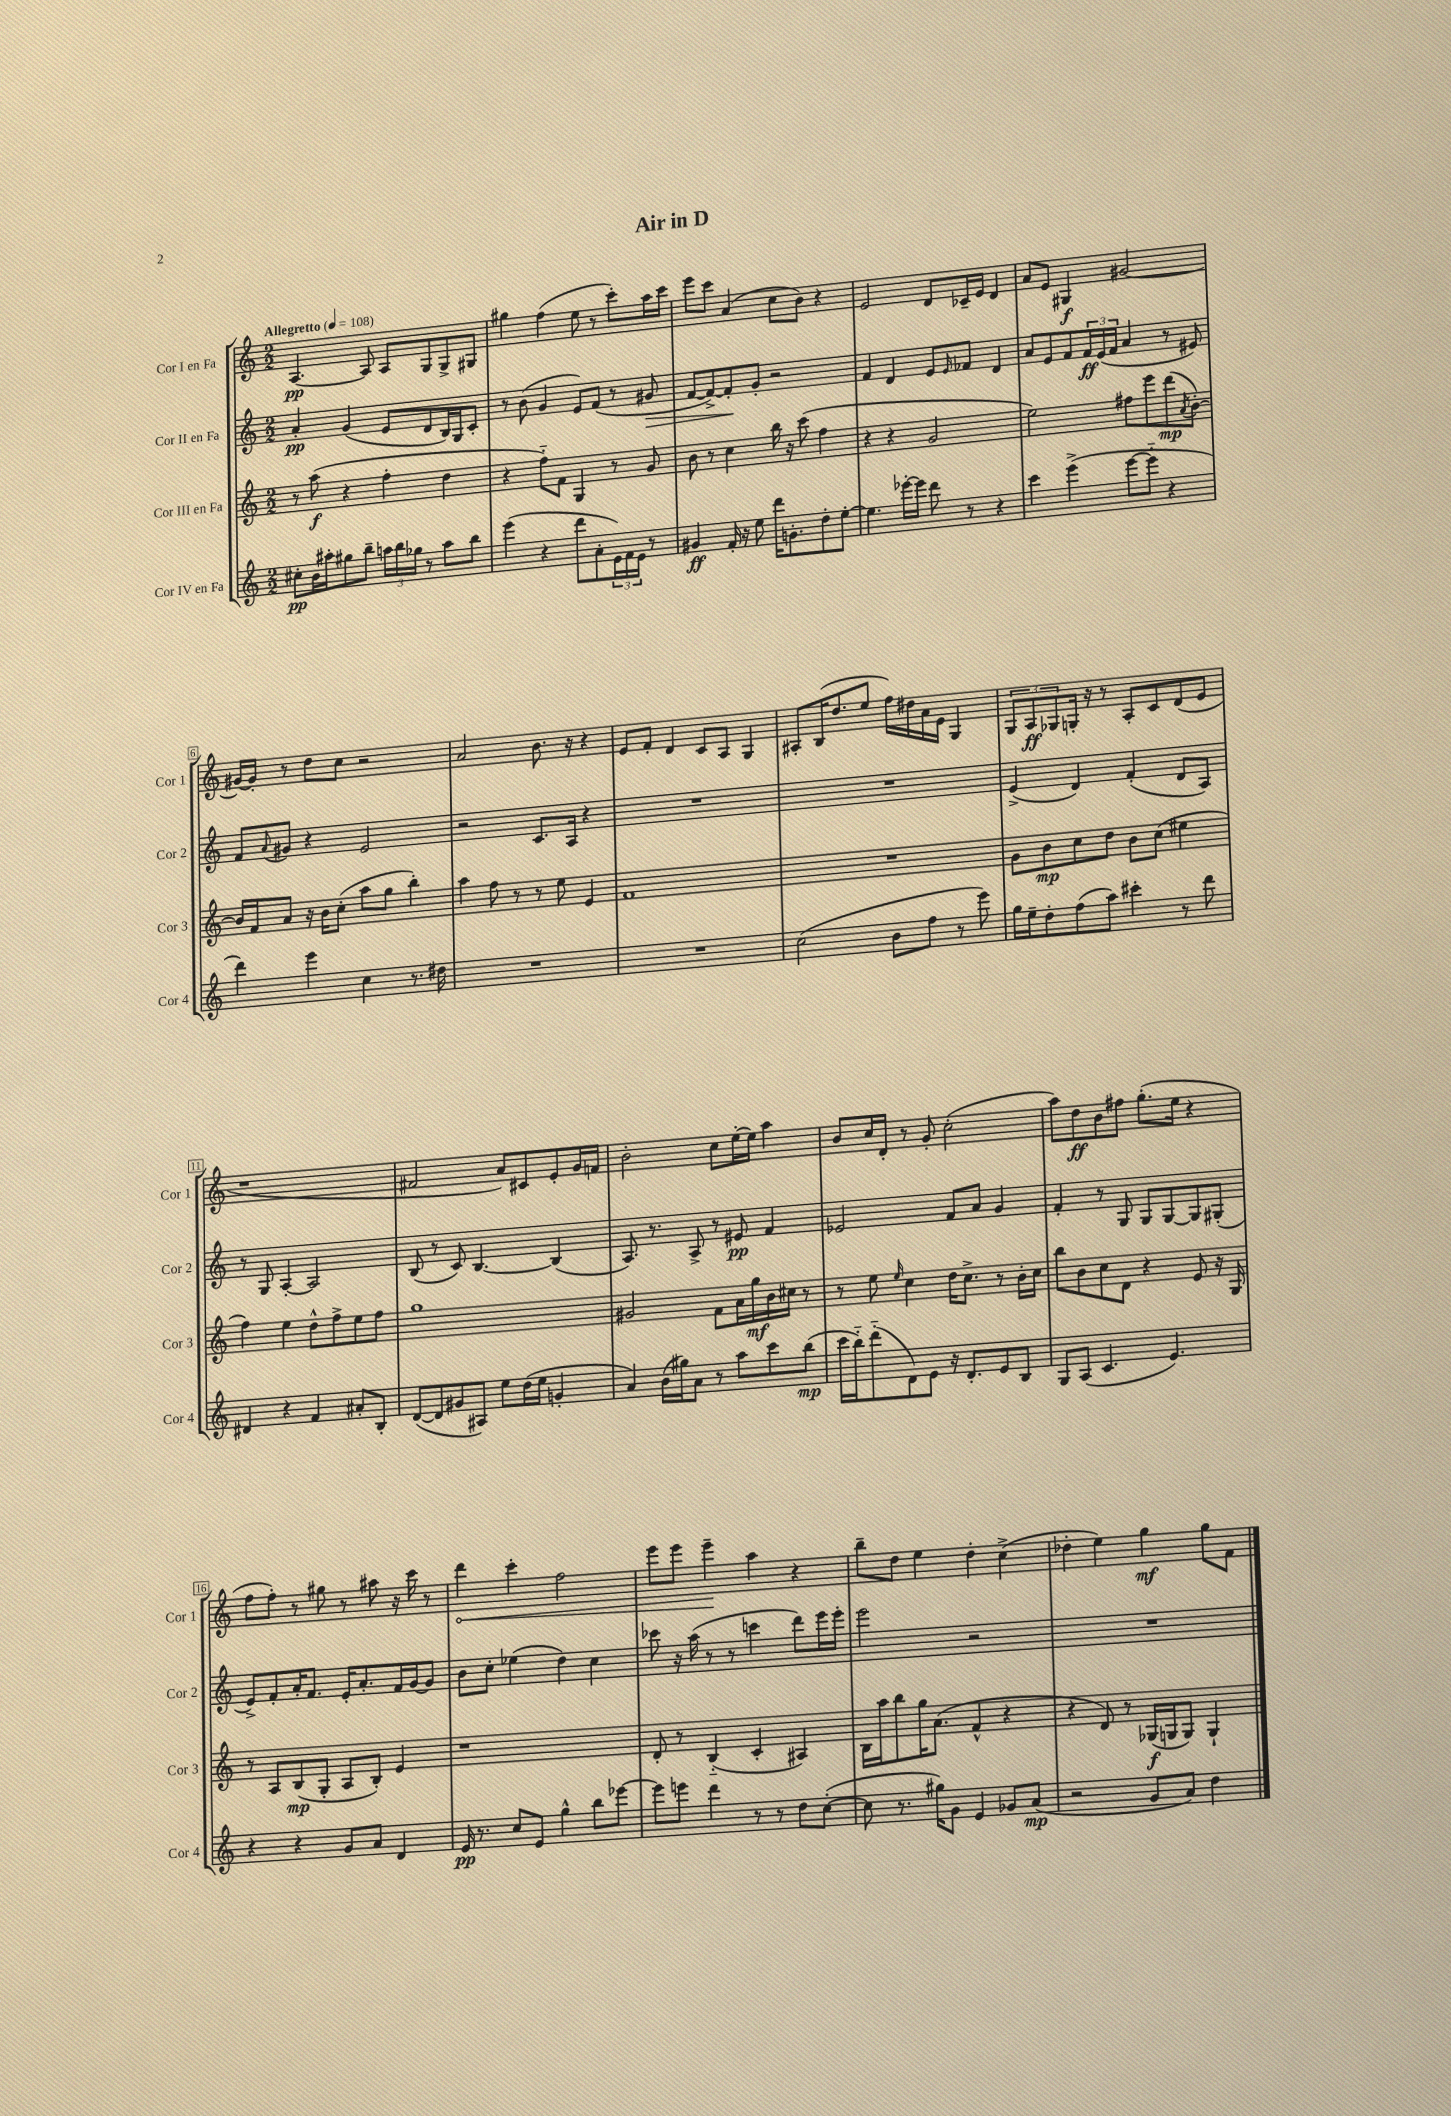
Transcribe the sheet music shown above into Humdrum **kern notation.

**kern	**kern	**kern	**kern
*staff4	*staff3	*staff2	*staff1
*clefG2	*clefG2	*clefG2	*clefG2
*k[]	*k[]	*k[]	*k[]
*M2/2	*M2/2	*M2/2	*M2/2
*MM108	*MM108	*MM108	*MM108
8cc#'\L	8r	4a'/	[4.A/
16b\L	(8aa\	.	.
16aa#'\J	.	.	.
8gg#\	4r	(4g/	.
8bb~\J	.	.	8A/]
24aa\LL	4ff'\	8e/L	8A/L
24bb\	.	.	.
24gg-\JJ	.	.	.
8r	.	8d/	8G/
8aa\L	4dd\	16B/L)	8G^/
.	.	16G/J	.
8bb\J	.	8c'/J	8G#/J
=	=	=	=
(4eee\	4r	8r	4gg#\
.	.	(8b\	.
4r	8ff'~\L)	4g/	(4ff\
.	8f\J	.	.
8ddd\L	4G/	8e/L)	8ee\
8a'\	.	(8f/J	8r
24e\L)	8r	8r	8ccc'\L)
24f\	.	.	.
24e\JJ	.	.	.
8r	8g/	8g#/	16aa\L
.	.	.	16ccc\JJ
=	=	=	=
4g#/	8b\	[8f/L	8eee\L
.	8r	8f^/_)	8ccc\J
16f'/	4cc\	8f'/]	(4a/
16r	.	.	.
8ee\	.	8g'/J	.
16ddd\LK	16bb\	2r	8cc\L
8.g'\	16r	.	.
.	(8ccc\	.	8b\J)
8dd'\	4ff\	.	4r
[8ee'\J	.	.	.
=	=	=	=
4.ee\]	4r	4f/	2e/
.	4r	4d/	.
[16eee-'\LL	.	.	.
16eee-\]JJ	.	.	.
8ddd\	2g/	8e/L	8d/L
.	.	16qqe/	.
8r	.	8f-/J	16c-~/L
.	.	.	16e/JJ
4r	.	4d/	4d/
=	=	=	=
4ccc\	2ee\)	8a/L	8a/L
.	.	8e/	8e/J
(4eee^\	.	8f/	4G#/
.	.	24f/L	.
.	.	(24e/	.
.	.	24f/JJ	.
[8eee\L	8ff#\L	4a/	[2g#/
8eee'~\]J	8eee\	.	.
4r	(8ddd\	8r	.
.	8qa/	.	.
.	[8b'\J)	8e#/)	.
=	=	=	=
4ddd\)	16b/]LL	8f/L	16g#/_LL
.	16f/J	.	16g#'/]JJ
.	.	8qqa/	.
.	8a/J	8g#/J	8r
4eee\	16r	4r	8dd\L
.	16b\LK	.	.
.	(8cc'\J	.	8cc\J
4cc\	8aa\L	2e/	2r
.	8gg\J	.	.
8.r	4bb'\)	.	.
16dd#\	.	.	.
=	=	=	=
1r	4aa\	2r	2a/
.	8ff\	.	.
.	8r	.	.
.	8r	8.c/L	8.b\
.	8ee\	.	.
.	.	16A/Jk	16r
.	4e/	4r	4r
=	=	=	=
1r	1f	1r	8e/L
.	.	.	8f'/J
.	.	.	4d/
.	.	.	8c/L
.	.	.	8A/J
.	.	.	4G/
=	=	=	=
(2cc\	1r	1r	8A#'/L
.	.	.	(16B/K
.	.	.	8.dd/
.	.	.	8ee/J
8b\L	.	.	16ff\LL)
.	.	.	16dd#\
8ff\J	.	.	16a\
.	.	.	16e\JJ
8r	.	.	4G/
8eee\)	.	.	.
=	=	=	=
16gg\LL	8g\L	(4e^/	12G/L
16ee~\J	.	.	.
.	.	.	12A/
8dd'\	8b\	.	.
.	.	.	12G-/
(8ff\	8cc\	4d/)	16G'/Jk
.	.	.	16r
8aa\J)	8dd\J	.	8r
4ccc#'\	8b\L	(4f'/	8A'/L
.	(8cc\J	.	8c/
8r	4ee#\	8d/L	(8d/
8ddd\	.	8A/J)	8e/J
=	=	=	=
4d#/	4ff\)	8r	1r
.	.	8G/	.
4r	4ee\	[4A'/	.
4f/	8dd^^\L	2A/]	.
.	8ff^\	.	.
8a#'/L	8ee\	.	.
8B'/J	8ff\J	.	.
=	=	=	=
([8d/L	1gg	(8B/	2f#/
8d/]	.	8r	.
8g#/	.	8c/)	.
8A#/J)	.	[4.B/	.
8ee\L	.	.	8a/L)
(16dd\L	.	.	8c#/
16ee\JJ	.	.	.
4g'/	.	(4B/]	8e'/
.	.	.	16g/L
.	.	.	16f/JJ
=	=	=	=
4a/)	2g#/	8.A/)	2b'\
.	.	8.r	.
(16b\LL	.	.	.
16gg#\J)	.	.	.
8a\J	.	8A^/	.
8r	8f\L	8r	8cc\L
8aa\L	16a\L	8e#/	[16ee'\L
.	16gg\	.	16ee\]JJ
8ccc\	16b\	4f/	4aa\
.	16cc#\JJ	.	.
(8bb\J	8r	.	.
=	=	=	=
16ccc\LL	8r	2e-/	8b/L
16bb'~\J)	.	.	.
(8ddd'~\	8ee\	.	16cc/L
.	.	.	16d'/JJ
.	16qqee/	.	.
8d\)	4cc\	.	8r
8e\J	.	.	8g'/
16r	16dd\LK	8f/L	(2cc'\
8.d'/L	8.cc^\J	.	.
.	.	8a/J	.
8e/	8r	4g/	.
8B/J	16b'\LL	.	.
.	16cc\JJ	.	.
=	=	=	=
8G/L	8bb\L	4f'/	8aa\L)
(8A/J	8b\	.	8dd\
4.c/	8cc\	8r	8b\
.	8d\J	8G/	8ff#\J
.	4r	8G/L	(8.gg'\L
4.e/)	.	[8G/	.
.	.	.	16ee\Jk
.	8e/	8G/]	4r
.	16r	(8G#'/J	.
.	16G/	.	.
=	=	=	=
4r	8r	8e^/L)	8ff\L
.	8A/L	8f'/	8ff'\J)
4r	(8B/	16a'/K	8r
.	.	8.f/J	.
.	8G'/J	.	8gg#\
8g/L	8A/L	16e'/LK	8r
.	.	8.a'/	.
8a/J	8B'/J)	.	8aa#\
4d/	4e/	16f/L	16r
.	.	[16g/J	16ccc\
.	.	8g/]J	8r
=	=	=	=
16e/	1r	8b\L	4ddd\
8.r	.	.	.
.	.	8cc'\J	.
8cc/L	.	(4ee-\	4ccc'\
8e/J	.	.	.
4gg^^\	.	4dd\)	2ff\
8bb\L	.	4cc\	.
[8eee-\J	.	.	.
=	=	=	=
8eee-\]L	8d'/	8ccc-\	8eee\L
8eee\J	8r	16r	8eee\J
.	.	(16aa\	.
4ddd\	(4B'~/	8r	4eee~\
.	.	8r	.
8r	4c'/	4ccc\	4aa\
8r	.	.	.
8dd\L	4A#/)	8ddd\L)	4r
([8cc'\J	.	16eee\L	.
.	.	16eee'\JJ	.
=	=	=	=
8cc\]	16B\LL	2eee\	8bb~\L
.	16aa\J	.	.
8.r	8bb\	.	8dd\J
.	16gg\K	.	4ee\
16gg#\LK)	(8.a\J	.	.
8g\J	.	.	.
4e/	4f^^/	2r	4dd'\
8g-/L	4r	.	(4cc^\
(8a/J	.	.	.
=	=	=	=
2r	4r	1r	4dd-'\
.	8d/)	.	4ee\)
.	8r	.	.
8g/L	(16G-/LL	.	4gg\
.	16G/J	.	.
8a/J)	8G/J)	.	.
4dd\	4G`/	.	8gg\L
.	.	.	8f\J
==	==	==	==
*-	*-	*-	*-
